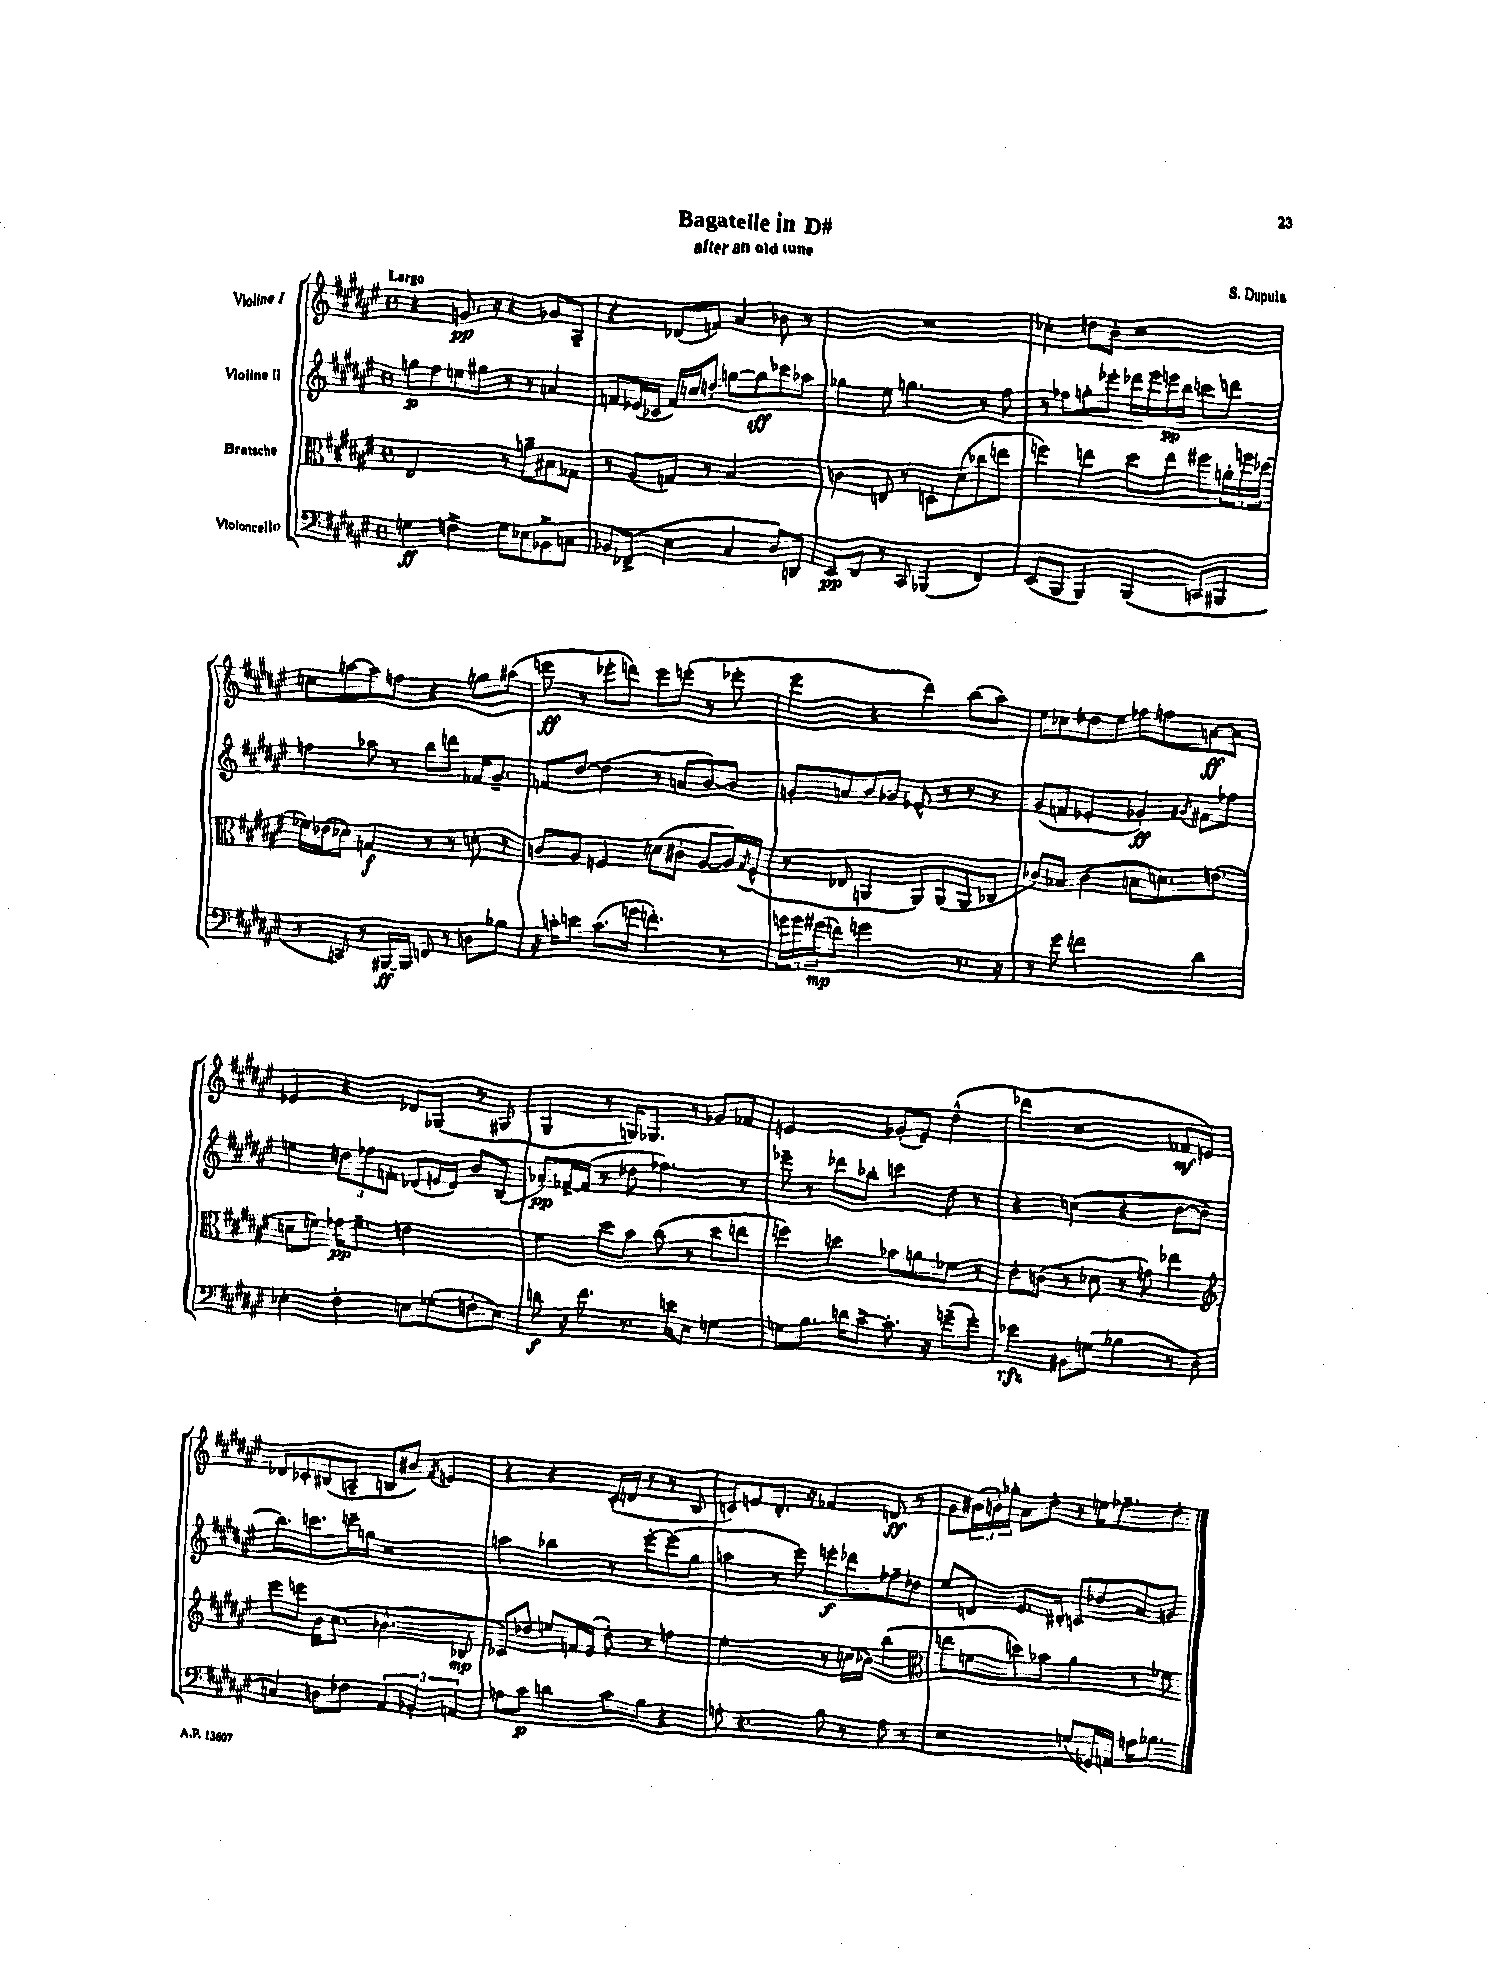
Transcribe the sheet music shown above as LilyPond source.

\header { title = "Bagatelle in D#" composer = "S. Dupuis" subtitle = "after an old tune" }
<<
\new StaffGroup <<
\new Staff = "s0" \with { instrumentName = "Violine I" } {
    \clef treble \key fis \major \defaultTimeSignature \time 4/4 \tempo "Largo"
    r4 g'8.\pp r16 r4 ges'8 ais8-- |
    r4 des'8( f'8) ais'4 bes'8 r8 |
    R1 |
    ces''4-. d''8 b'8-. r2 |
    c''8 a''8~ a''8 f''8 r4 g''8 ais''8( |
    e'''8\ff r8 ees'''8-. d'''8) ees'''8 e'''8-.( r8 ees'''8-. |
    eis'''4 r4 dis'''4) b''8( ais''8) |
    eis''8 ces''8 des''8 eis''8 fes''8 f''8 a'8~\ff a'8 |
    ees'4 r4 des'8 ges8( r8 gis8 |
    gis4 r8 g16) ges8. r8 ges'8 fes'8 |
    e'2 ges'8-.( e'8--) dis''4-^( |
    des'''4 r2 fes'8\mf e'8) |
    des'8 ces'8-. bis8( a8-- b8 bis'8) \acciaccatura { fis'8 } e'4 |
    r4 r4 cis'16-.( d'16 r8 r8 b8 |
    c'8) e'8 dis'8.-. r16 fes'4 d'8\ff r8 |
    gis'8 \tuplet 3/2 { bis'16( b'16-.) ges''16-. } ais'8 dis''8-. r8 e''16 fes''8.-- dis''8-. \bar "|." |
}
\new Staff = "s1" \with { instrumentName = "Violine II" } {
    \clef treble \key fis \major \defaultTimeSignature \time 4/4
    g''8\p fis''8 e''8 gis''8 r8 r8 a'4 |
    f'8 ees'16( ces'16 f'16) c''16 d''8-. g''8~ g''8\sff ces'''8 aes''8 |
    ges''4 eis''8 g''4. r8 fis''8 |
    r8 fes''8 g''8-. ees'''8-. des'''16 ees'''16 e'''16\pp b''16 c'''8 d'''8 |
    f''4 aes''8 r8 b''8 d'''8 fes'16 gis'8.-- |
    f'8 dis''8~ dis''4( r8 a'8 b'8~) b'8 |
    g'8-. a'8 b'8 ges'8 ees'8-^ r8 r8 r8 |
    gis'8( f'8 ees'4-. ges'4-.\ff) \acciaccatura { gis'8 } fis'8 fes''8 |
    e''4 \tuplet 3/2 { d''8 fes''8 f'8-. } des'8( e'16 des'16) b'8 b8( |
    aes'8-.\pp) fes'16~-> fes'16( r8 des''8 fes''4.) r8 |
    ees'''8-- r8 des'''8 bes''8-. c'''4 dis''8 r8 |
    r4 c''4( r4 b'8~ b'8 |
    b''8.) c'''8. e'''16-- g''16 r2 |
    a''4 bes''4 r8 eis'''8~-. eis'''8( gis''8 |
    a''4 r8 eis'''8) e'''8-.\f des'''8 fes''8-- des''8 |
    eis''8 d'8 eis'8. dis'16-. c'8 des''8 ais'8 g'8 \bar "|." |
}
\new Staff = "s2" \with { instrumentName = "Bratsche" } {
    \clef alto \key fis \major \defaultTimeSignature \time 4/4
    eis2 r8 a'8-- bis8 ges8 |
    r8 ais8( g8) r8 b2 |
    c'4 e8 r8 d8-. dis'8( ces''8 e''8 |
    f''4) e''4 dis''8 e''8 fis''8 \tuplet 3/2 { a'16-. f''16 des''16( } |
    fes'16) ees'16( des'8-.) g4\f r8 r8 d'8-. r8 |
    c'8 ais8 f4 d'8( cis'8-. ais8~ ais16) \acciaccatura { gis8 } f16-^( |
    r8 ees8 a,4 a,8) a,8( a,8 ces8 |
    ces'8) bes8 ces'4( b8 d'8.) e'8.( |
    d'8 f'8) ges'16\pp f'8.-- e'2 |
    fis'4 dis''8 b'8 cis''8( r8 dis''8 e''8 |
    f''4) d''4 bes'8 a'8 fes'8 r8 |
    eis'8-. c'8( r8 des'8 r8 g'8) ees''4 |
    \clef treble eis'''8 e'''8 b'16 cis''8.( bes'4.-^ bes8\mp |
    ces'8) des''8 e''8 f'16 eis'16( des''8-.) r8 f''4 |
    eis''2-. r8 c''16( bes'16) b''4( |
    \clef alto e''8 f'8 d''8) bes'8 ais'4 r8 fes'8 \bar "|." |
}
\new Staff = "s3" \with { instrumentName = "Violoncello" } {
    \clef bass \key fis \major \defaultTimeSignature \time 4/4
    g4\ff f4-> g8 ees8 bes,8-> c8 |
    bes,8 fes,8->( eis4 cis4 dis8) d,8 |
    eis,8\pp fis,8 r8 cis,8 bes,,4( fis,4) |
    eis,8( b,,8 b,,4) b,,4( c,8 bis,,8 |
    r8 c,8) r8 bis,,16~\ff bis,,16 f,8 r8 d8 bes8 |
    r16 c'16-. e'8 c'8.( g'16 f'4.-.) r8 |
    \tuplet 3/2 { g'16 g'16 gis'16\mp( } f'8) g'2 r8. r16 |
    r8 gis'8 f'2 dis'4 |
    ees4-. fis4-. e8 ges8-.( f8-. e8) |
    d'8\f r16 fis'8. r8. e'16 eis8 g4 |
    g8 b8. d'16 cis'8~-> cis'8.-. r16 g'8--( g'8-.) |
    ees'4\rfz bis,8 g8( bes4 r8 dis8 |
    c4) d8 fes8 \tuplet 3/2 { ais,4 bes,4-. a,4 } |
    a8 cis'8\p d'4 cis'8 b8 r4 |
    a8-. r4. b8 r8 a8 r8 |
    r2 g8( ges,16) a,16 a16 bes8. \bar "|." |
}
>>
>>
\layout { \context { \Score \remove "Bar_number_engraver" } }
